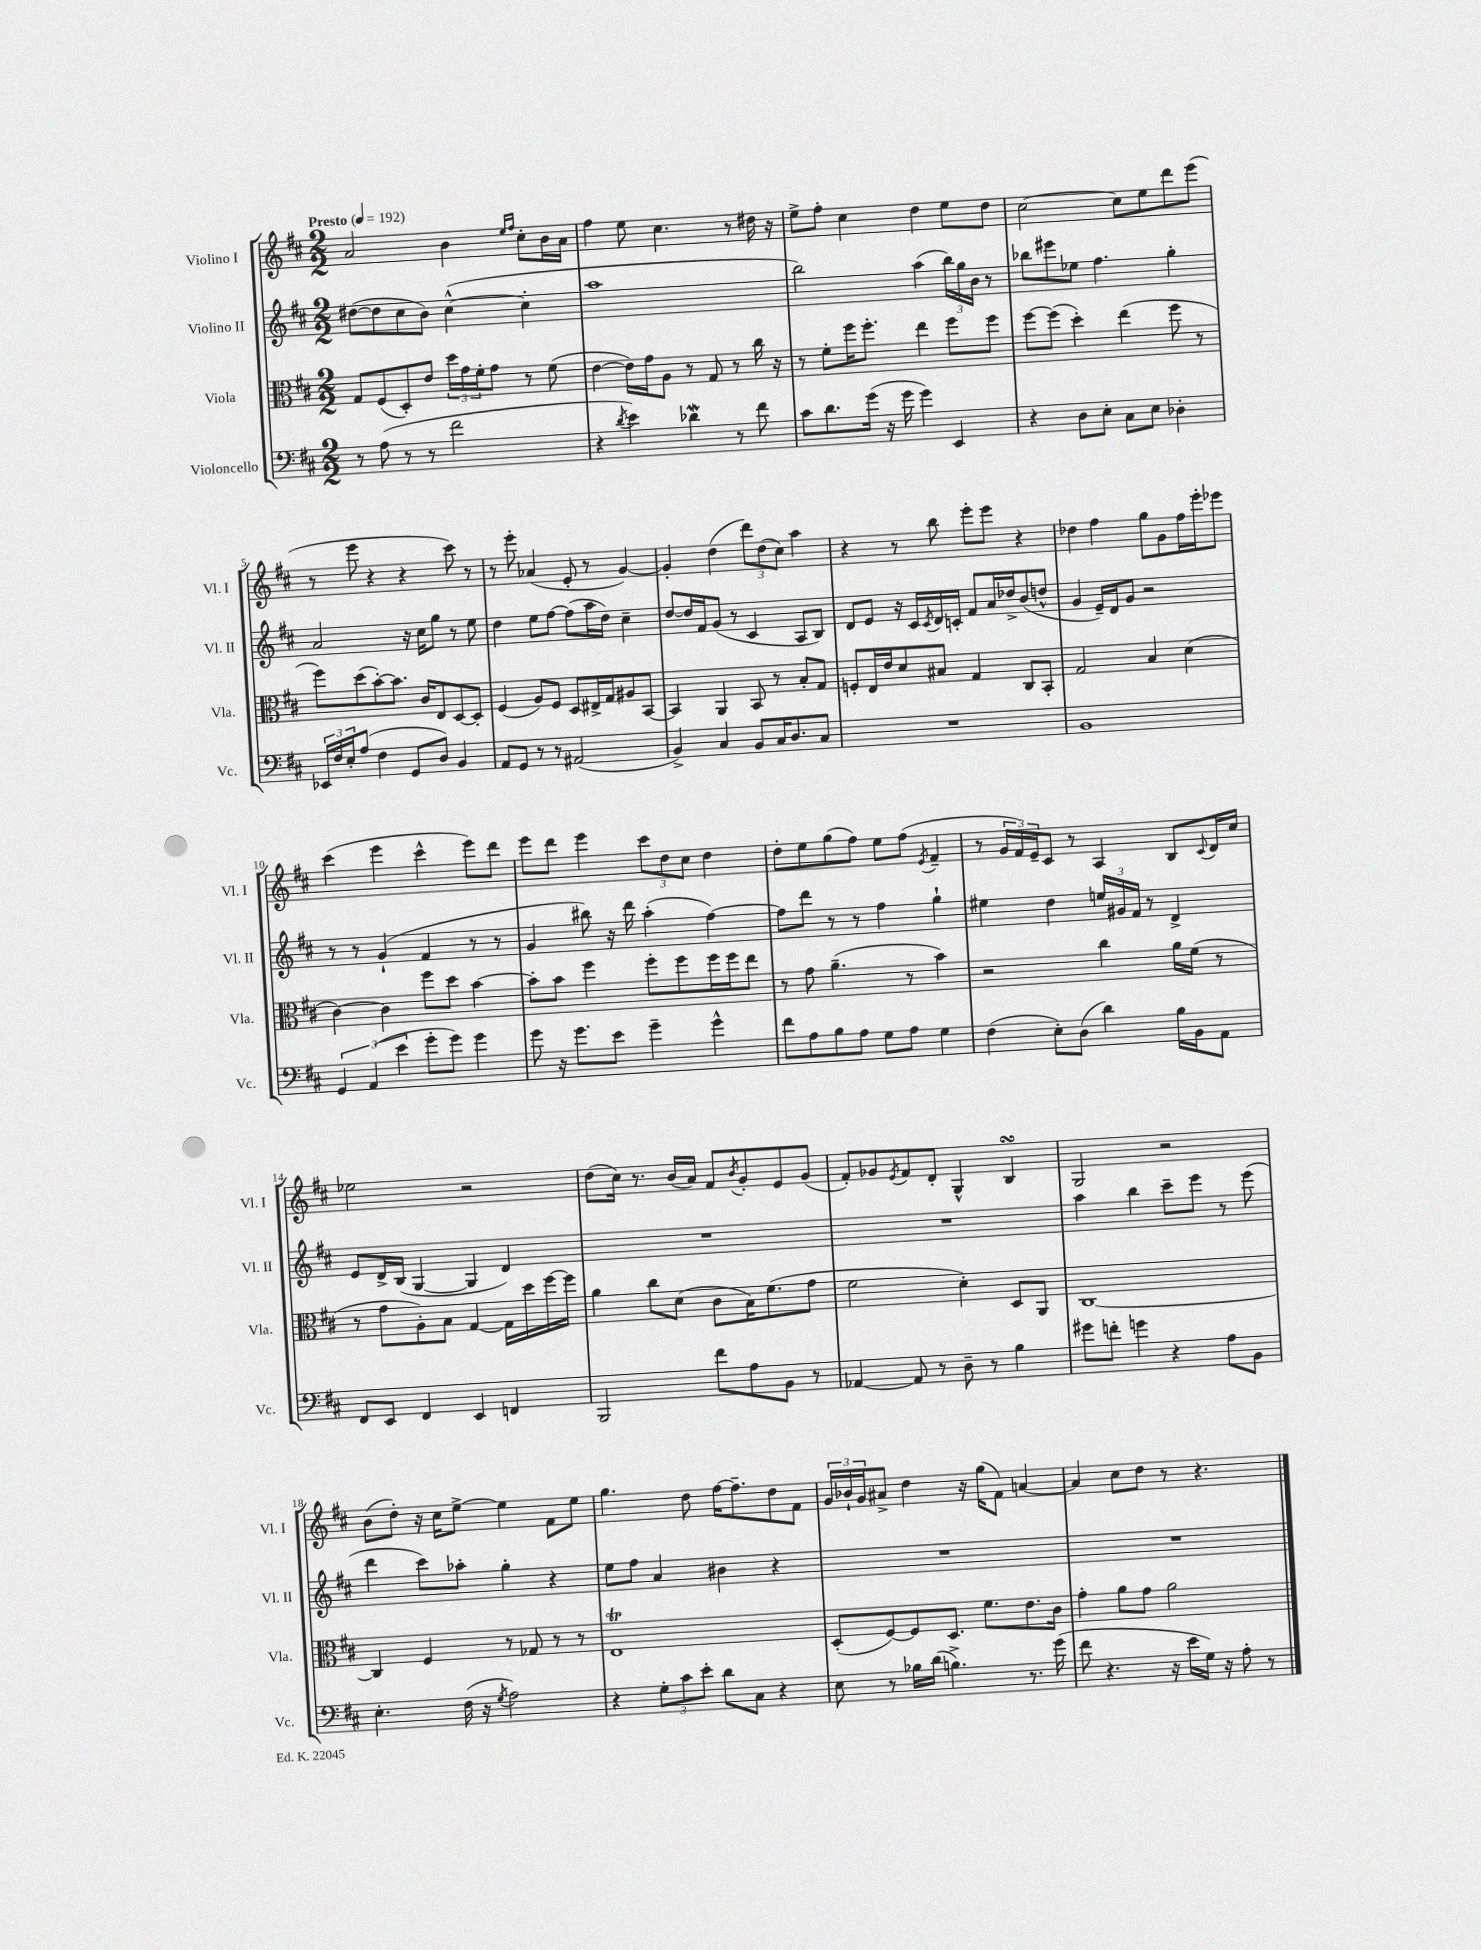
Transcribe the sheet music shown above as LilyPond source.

<<
\new StaffGroup <<
\new Staff = "s0" \with { instrumentName = "Violino I" shortInstrumentName = "Vl. I" } {
    \clef treble \key d \major \numericTimeSignature \time 2/2 \tempo "Presto" 4 = 192
    a'2 b'4 \grace { e''16 fis''16 } cis''8-. b'16 a'16 |
    fis''4 e''8 cis''4. r8 dis''16 r16 |
    e''8-> fis''8-. cis''4 d''4 e''8 d''8 |
    cis''2~ cis''8 e''8 d'''8 e'''8( |
    r8 e'''8 r4 r4 cis'''8) r8 |
    r8 e'''8-. aes'4( e'8-. r8 g'4~) |
    g'4-. d''4( \tuplet 3/2 { d'''8) d''8( cis''8) } a''4 |
    r4 r8 b''8 e'''8-. e'''8 r4 |
    des''4 fis''4 g''8 g'8 fis''16 e'''16-. ees'''8 |
    cis'''4( e'''4 cis'''4-^ e'''8) d'''8 |
    e'''8 d'''8 e'''4 \tuplet 3/2 { cis'''8 d''8 cis''8 } d''4 |
    d''8-. e''8 g''8( fis''8) e''8 fis''8( \acciaccatura { e'8 } fis'4-- |
    r8 \tuplet 3/2 { g'16 fis'16) e'16-- } cis'8 r8 a4 b8 \appoggiatura { cis'8 } d'16 cis''16 |
    ees''2 r2 |
    d''8( cis''16) r8. b'16( a'16) fis'8 \acciaccatura { b'8 } g'8-. e'8 g'8( |
    fis'8-.) ges'8 \acciaccatura { e'8 } fis'8 d'8-. g4-^ b4\turn |
    g2 r2 |
    b'8( d''8-.) r16 cis''16 e''8~-> e''4 fis'8 e''8 |
    g''4. d''8 fis''16~ fis''8.-- d''8 fis'8 |
    \tuplet 3/2 { g'16 bes'16-! g'16 } ais'8-> d''4 r16 g''16( fis'8) a'4~ |
    a'4 cis''8 d''8 r8 r4. \bar "|." |
}
\new Staff = "s1" \with { instrumentName = "Violino II" shortInstrumentName = "Vl. II" } {
    \clef treble \key d \major \numericTimeSignature \time 2/2
    dis''8~( dis''8 cis''8 b'8) cis''4~-^( cis''4-. |
    a''1 |
    b''2) a''4( \tuplet 3/2 { b''16) g''16 b'16 } r8 |
    bes''8 eis'''8 ees''8 fis''4. g''4-. |
    a'2 r16 cis''16 g''8 r8 e''8 |
    d''4 e''8 fis''8~ fis''8( a''16 d''16) cis''4-- |
    d''8~ d''16 fis'16 g'8( r8 cis'4 a8 b8) |
    d'8 e'8 r16 cis'16 \acciaccatura { cis'8 } d'16 c'16-. fis'8 a'16 des''16-> b'8( d''8-^ |
    g'4 e'16--) d'16 g'8 r2 |
    r8 r8 g'4-!( fis'4 r8 r8 |
    g'4 bis''8) r16 d'''16 a''4-.( fis''4~) |
    fis''8 d'''8 r8 r8 fis''4 g''4-! |
    eis''4 d''4 \tuplet 3/2 { e''16 gis'16 fis'16 } r8 d'4-> |
    e'8 d'16-> b16( g4~ g4 d'4) |
    R1 |
    R1 |
    a''4 b''4 cis'''8-- e'''8 r8 e'''8( |
    d'''4 cis'''8) aes''8-. g''4-. r4 |
    e''8 fis''8 a'4 bis'4 r4 |
    R1 |
    R1 \bar "|." |
}
\new Staff = "s2" \with { instrumentName = "Viola" shortInstrumentName = "Vla." } {
    \clef alto \key d \major \numericTimeSignature \time 2/2
    g8 fis8( d8-.) e'8 \tuplet 3/2 { d''16 g'16 fis'16-. } g'8 r8 fis'8( |
    e'4~ e'16) g'16 a8 r8 g8 r8 cis''16 r16 |
    r8 fis'8-. fis''16 fis''8.-. e''4 fis''8 fis''8 |
    fis''8~ fis''8( d''4-.) e''4( fis''8 r8 |
    fis''8) d''8( b'8~-.) b'8. cis'16 e8 d8~ d8-. |
    fis4( a8) fis8 d8 eis16-> g16 ais8 b,8~ |
    b,4 a,4 b,8 r8 b8-. g8 |
    f8-. e16 e'16 d'8 bis8 g4 cis8 b,8-. |
    g2 b4 d'4( |
    cis'4~) cis'4 fis''8 d''8 b'4~ |
    b'8-. b'8 fis''4 fis''8-. fis''8 fis''16 fis''16 e''8 |
    r8 g'8 a'4.--( r8 b'4) |
    r2 cis''4 a'16 fis'16( r8 |
    r8 g'8 a8-.) b8 g4~ g16 d''16 fis''16~ fis''16 |
    a'4 cis''8 d'8( cis'8 b16) fis'8.( g'8 |
    fis'2 d'4-.) d8 a,8 |
    cis1~ |
    cis4 fis4 r8 ges8 r8 r8 |
    e1\trill |
    d8-.( fis8~) fis8 d8. fis'8. e'8. cis'16 |
    g'4-. a'8 g'8 a'2 \bar "|." |
}
\new Staff = "s3" \with { instrumentName = "Violoncello" shortInstrumentName = "Vc." } {
    \clef bass \key d \major \numericTimeSignature \time 2/2
    r8 a8( r8 r8 fis'2 |
    r4 \acciaccatura { d'8 } e'4) des'4\mordent r8 fis'8 |
    cis'8 d'8. g'16( r16 g'16 g'4) e,4 |
    r4 d8 e8-. cis8 e8 des4-. |
    \tuplet 3/2 { ees,16 fis16 e16-. } a8( fis4 g,8 d8) b,4 |
    a,8 g,8 r8 r8 ais,2( |
    b,4->) cis4 b,8 cis16 d8. cis8 |
    R1 |
    b,1 |
    \tuplet 3/2 { g,4 a,4( e'4 } g'8-. g'8) g'4 |
    g'8 r16 g'8. e'8 g'4-- g'4-^ |
    fis'8 a8 b8 a8 g8 a8 g4 |
    fis4( e8-.) d8( d'4) b16 b,16 a,8 |
    fis,8 e,8 fis,4 e,4 f,4 |
    b,,2 fis'8 a8 b,8 r8 |
    aes,4~ aes,8 r8 d8-- r8 b4 |
    gis'8 f'8-. g'4 r4 a8 b,8 |
    e4.-. fis16( r16 \acciaccatura { g8 } a2) |
    r4 \tuplet 3/2 { g8-. cis'8 e'8-. } d'8 cis8 r4 |
    e8 r8 bes16 d'16( b4.->) r8. g'16( |
    fis'8 r4. r16 e'16 g16) r16 a8-. r8 \bar "|." |
}
>>
>>
